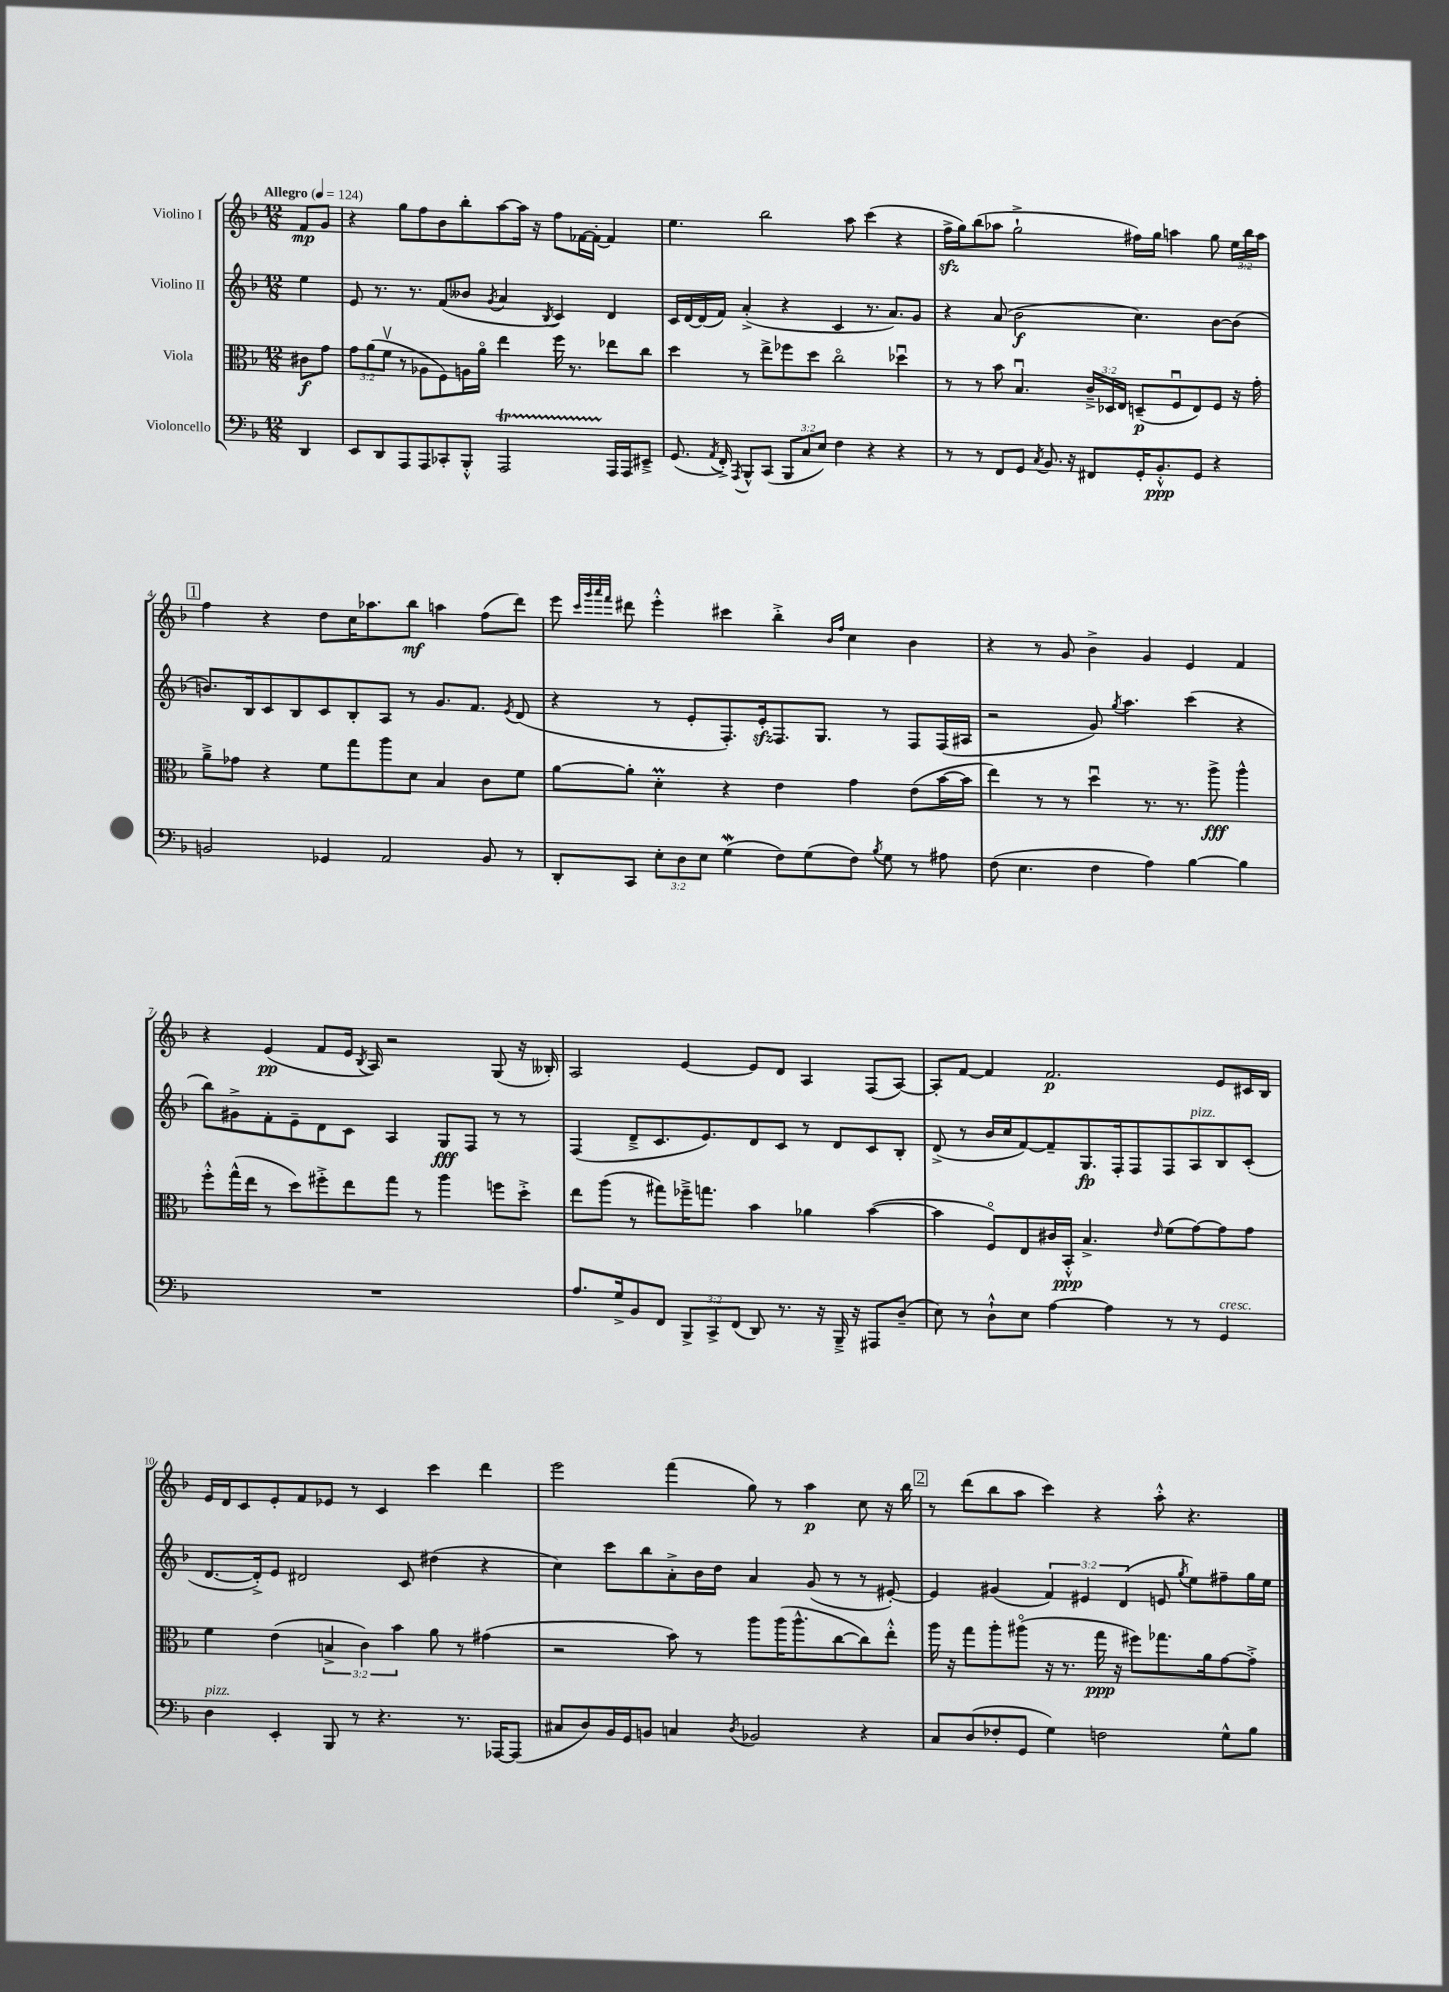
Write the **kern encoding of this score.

**kern	**kern	**kern	**kern
*staff4	*staff3	*staff2	*staff1
*clefF4	*clefC3	*clefG2	*clefG2
*k[b-]	*k[b-]	*k[b-]	*k[b-]
*M12/8	*M12/8	*M12/8	*M12/8
*MM124	*MM124	*MM124	*MM124
4DD	8c#	4ee	8f
.	8g	.	8g
=	=	=	=
8EE	12g	8e	4r
.	(12a	.	.
8DD	.	8.r	.
.	12fv	.	.
8AAA	8r	.	8gg
.	.	8.r	.
8AAA	8A-	.	8ff
8CC-'	8F)	(8f	8b-
8BBB-'^^	16A	8b--	8bb-'
.	16ao	.	.
.	.	8qg	.
2AAA	4ee	4a	[8aa
.	.	.	16aa]
.	.	.	16r
.	.	8qB-	.
.	16ff	4c)	8ff
.	8.r	.	.
.	.	.	[16f-
.	.	.	16f-'_
16AAA	8ee-	4d	4f-]
16AAA	.	.	.
8EE#~^	8cc	.	.
=	=	=	=
(8.GG	4dd	16c	4.ee
.	.	[16d	.
.	.	(16d]	.
8qAA	.	.	.
16FF'^)	.	16f)	.
8qAAA	.	.	.
8BBB-^^	8r	(4a'^	.
(8CC	8ee^	.	2bb-
12BBB-	8ff-	4r	.
12C	.	.	.
.	8dd	.	.
12E)	.	.	.
4F	2cco	4c	.
.	.	.	8aa
4r	.	8.r	(4ccc
.	.	8.a)	.
4r	4dd-u	.	4r
.	.	8g	.
=	=	=	=
8r	8r	4r	16ff^
.	.	.	16gg)
8r	8r	.	(8bb-
8FF	8b-	(8a	8aa-
8GG	4.B-u	2b-	2gg`^
8qC	.	.	.
8.BB-	.	.	.
16r	.	.	.
8FF#	24c~^	.	.
.	24D-	.	.
.	24E	.	.
16GG'	(8D~	4.cc)	16ff#)
8.BB-'^^	.	.	16gg
.	8Fu	.	4aa
8GG	8E)	.	.
4r	8F	[8b-	8gg
.	16r	(8b-]	24ee
.	.	.	24bb-
.	16g'	.	.
.	.	.	24aa
=	=	=	=
2BB	8a~^	8.b)	4ff
.	8g-	.	.
.	.	16B-	.
.	4r	8c	4r
.	.	8B-	.
4GG-	8f	8c	8dd
.	8gg	8B-'	16cc
.	.	.	8.aa-
2AA	8aa	8A	.
.	8d	8r	8bb-
.	4B-	8.g	4aa
.	.	8.f	.
8BB	8c	.	(8ff
.	.	8qe	.
8r	8f	(8d	8ddd)
=	=	=	=
8DD'	[8a	4r	8eee
.	.	.	32qqccc
.	.	.	32qqggg
.	.	.	32qqaaa
.	.	.	32qqfff
8CC	8a']	.	8ddd#
12E'	4d'	8r	4eee'^^
12D	.	.	.
.	.	8e'	.
12E	.	.	.
(4G	4r	8.F')	4ccc#
.	.	16e'	.
8F)	4e	8.F	4bb-'^
(8G	.	.	.
.	.	8.G	.
.	.	.	16qqb-
.	.	.	16qqff
8F)	4g	.	4cc
8qB-	.	.	.
8G	.	8r	.
8r	(8e	8F	4b-
8A#	[16b-	(16F	.
.	16b-]	16A#	.
=	=	=	=
(8F	4ee)	2r	4r
4.E	.	.	.
.	8r	.	8r
.	8r	.	8g
4F	4ddu	8g)	4b-^
.	.	8qgg	.
.	.	4.aa	.
4A)	8.r	.	4g
.	8.r	.	.
[4B-	.	(4ccc	4e
.	8aa^	.	.
4B-]	4aa^^	4r	4f
=	=	=	=
1.r	8ff'^^	8bb-)	4r
.	(16gg^^	8g#^	.
.	16ee	.	.
.	8r	8f'	(4e
.	8dd)	8e~	.
.	8ff#'^	8d	8f
.	8ee	8c	16e
.	.	.	8qB-
.	.	.	16A)
.	8gg	4A	2r
.	8r	.	.
.	4aa	8G	.
.	.	8F	.
.	8ff	8r	(8G
.	8dd'^	8r	16r
.	.	.	16B--')
=	=	=	=
8.A	8ee	(4F	2A
.	(8aa	.	.
16G^	.	.	.
8BB-	8r	8d~^	.
8FF	8gg#)	8.c	.
12BBB-^	16ff-~^	.	[4e
.	8.gg	8.e)	.
12CC^	.	.	.
(12FF	.	.	.
8DD)	4b-	8d	8e]
8.r	.	8c	8d
.	4a-	8r	4A
16r	.	.	.
16BBB-~^	.	8d	.
16r	.	.	.
8AAA#	([4b-	8c	(8F
(8D~	.	8B-'	[8A)
=	=	=	=
8E)	4b-]	(8d^	8A']
8r	.	8r	[8f
8D`^^	8Fo)	16b-	4f]
.	.	16cc	.
8E	8E	[8f)	.
[4A	16c#	8f~]	2.f
.	16BB-'^^	.	.
.	4.B-^	8.G	.
4A]	.	.	.
.	.	16F'	.
.	.	8F	.
.	16qqe	.	.
8r	(8f	8F	.
8r	[8g)	8A	.
4GG	8g]	8B-	8e
.	8g	(8c'	16c#
.	.	.	16B-
=	=	=	=
4D	4f	[8.d	16e
.	.	.	16d
.	.	.	8c
.	.	16d'^])	.
4EE'	(4e	8e	8e'
.	.	2d#	8f
8BBB-	6B^	.	8e-
8r	.	.	8r
.	6c)	.	.
4.r	.	.	4c
.	6b-	.	.
.	.	8c	.
.	8a	(4dd#	4ccc
8.r	8r	.	.
.	(4g#	4r	4ddd
[16AAA-	.	.	.
(8AAA-]	.	.	.
=	=	=	=
8C#	2r	4cc)	2eee
8D)	.	.	.
16BB-	.	8ccc	.
16GG	.	.	.
8BB	.	8bb-	.
4C	8b-)	8a'^	(4fff
.	8r	16b-	.
.	.	16dd	.
8qD	.	.	.
2BB-	8aa	4a	8gg)
.	(16aa	.	8r
.	8.aa^^	.	.
.	.	(8g	4aa
.	[8cc	8r	.
4r	8cc])	8r	8cc
.	8ee'^^	[8e#')	16r
.	.	.	16bb-
=	=	=	=
8C	16aa	4e#]	8r
.	16r	.	.
(8D	8gg	.	(8ddd
8F-'	8aa'	(4g#	8bb-
8GG	(8aa#o	.	8aa
4G)	16r	6f)	4ccc)
.	8.r	.	.
.	.	6e#	.
2F	16gg	.	4r
.	16r	.	.
.	.	(6d	.
.	8ff#)	.	.
.	8.gg-	8e	8aa'^^
.	.	8qgg	.
.	.	8ee)	4.r
.	16a	.	.
8G^^	[8g	8ff#~	.
8B-	8g'^]	16gg	.
.	.	16ee	.
==	==	==	==
*-	*-	*-	*-
